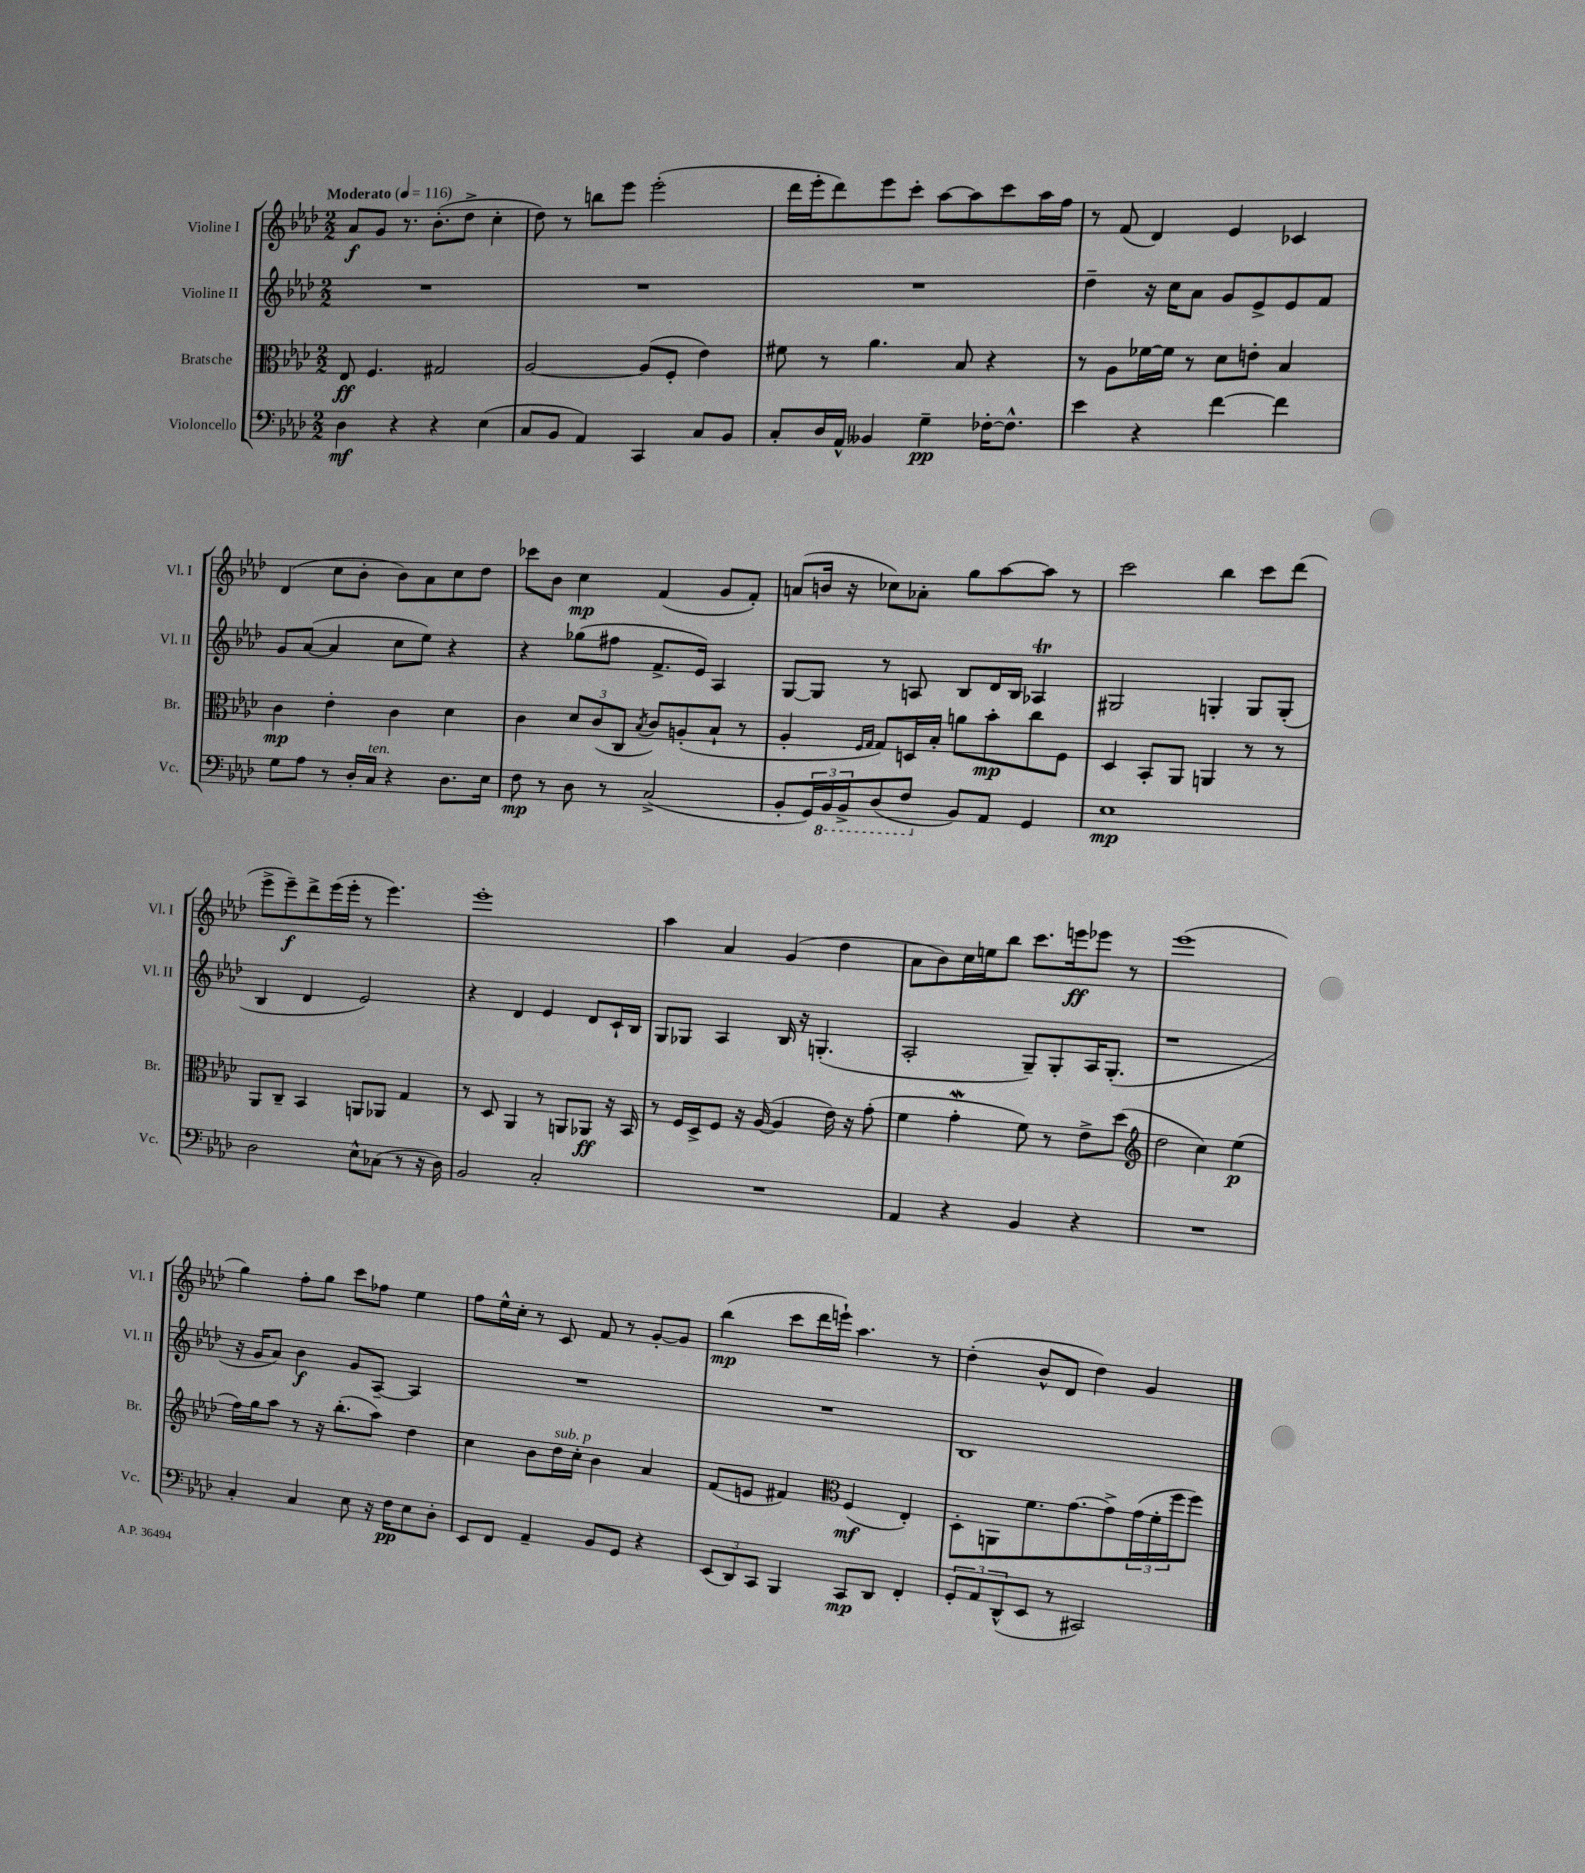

**kern	**dynam	**kern	**dynam	**kern	**dynam	**kern	**dynam
*part4	*part4	*part3	*part3	*part2	*part2	*part1	*part1
*staff4	*staff4	*staff3	*staff3	*staff2	*staff2	*staff1	*staff1
*I"Violoncello	*	*I"Bratsche	*	*I"Violine II	*	*I"Violine I	*
*I'Vc.	*	*I'Br.	*	*I'Vl. II	*	*I'Vl. I	*
*clefF4	*	*clefC3	*	*clefG2	*	*clefG2	*
*k[b-e-a-d-]	*	*k[b-e-a-d-]	*	*k[b-e-a-d-]	*	*k[b-e-a-d-]	*
*M2/2	*	*M2/2	*	*M2/2	*	*M2/2	*
*MM116	*	*MM116	*	*MM116	*	*MM116	*
=1	=1	=1	=1	=1	=1	=1	=1
!	!	!	!	!	!	!LO:TX:a:B:t=Moderato	!
4D-\	mf	8E-/	ff	1r	.	8a-/L	f
.	.	4.F/	.	.	.	8g/J	.
4r	.	.	.	.	.	8.r	.
.	.	.	.	.	.	(8.b-'\L	.
4r	.	2G#X/	.	.	.	.	.
.	.	.	.	.	.	8dd-^\J	.
(4E-\	.	.	.	.	.	4cc'\	.
=2	=2	=2	=2	=2	=2	=2	=2
8C/L	.	[2A-/	.	1r	.	8dd-\)	.
8BB-/J	.	.	.	.	.	8r	.
4AA-/)	.	.	.	.	.	8bbn\L	.
.	.	.	.	.	.	8eee-\J	.
4CC/	.	(8A-/L]	.	.	.	(2eee-'\	.
.	.	8F'/J	.	.	.	.	.
8C/L	.	4e-\)	.	.	.	.	.
8BB-/J	.	.	.	.	.	.	.
=3	=3	=3	=3	=3	=3	=3	=3
8C'/L	.	8f#X\	.	1r	.	16ddd-\LL	.
.	.	.	.	.	.	16eee-'\J	.
16D-/L	.	8r	.	.	.	8ddd-\)	.
16AA-^^/JJ	.	.	.	.	.	.	.
4BB--X/	.	4.a-\	.	.	.	8eee-\	.
.	.	.	.	.	.	8ccc'\J	.
4G~\	pp	.	.	.	.	[8aa-\L	.
.	.	8B-/	.	.	.	8aa-\]	.
[16F-X'\KL	.	4r	.	.	.	8ccc\	.
8.F-^^\J]	.	.	.	.	.	.	.
.	.	.	.	.	.	16aa-\L	.
.	.	.	.	.	.	16ff\JJ	.
=4	=4	=4	=4	=4	=4	=4	=4
4e-\	.	8r	.	4dd-~\	.	8r	.
.	.	8A-\L	.	.	.	(8f/	.
4r	.	[16f-X\L	.	16r	.	4d-/)	.
.	.	16f-\JJ]	.	16cc\KL	.	.	.
.	.	8r	.	8a-\J	.	.	.
[4f\	.	8d-\L	.	8g/L	.	4e-/	.
.	.	8en'\J	.	8e-^/	.	.	.
4f\]	.	4B-/	.	8e-/	.	4c-X/	.
.	.	.	.	8f/J	.	.	.
!!LO:LB:g=z
=5	=5	=5	=5	=5	=5	=5	=5
8G\L	.	4c\	mp	8g/L	.	(4d-/	.
8A-\J	.	.	.	([8a-/J	.	.	.
8r	.	4e-'\	.	4a-/]	.	8cc\L	.
16D-'/LL	.	.	.	.	.	8b-'\J	.
!LO:TX:a:i:t=ten.	!	!	!	!	!	!	!
16C/JJ	.	.	.	.	.	.	.
4r	.	4c\	.	8cc\L	.	8b-\L)	.
.	.	.	.	8ee-\J)	.	8a-\	.
8.D-\L	.	4d-\	.	4r	.	8cc\	.
.	.	.	.	.	.	8dd-\J	.
16E-\Jk	.	.	.	.	.	.	.
=6	=6	=6	=6	=6	=6	=6	=6
8F\	mp	4c\	.	4r	.	8ccc-X\L	.
8r	.	.	.	.	.	8b-\J	.
8D-\	.	12d-/L	.	(8gg-X\L	.	4cc\	mp
.	.	(12c/	.	.	.	.	.
8r	.	.	.	8ff#X\J	.	.	.
.	.	12C/J	.	.	.	.	.
.	.	8qB-/	.	.	.	.	.
(2C^/	.	8c/L)	.	8.f^/L	.	(4f/	.
.	.	(8An'/	.	.	.	.	.
.	.	.	.	16e-/Jk)	.	.	.
.	.	8B-`/J	.	4A-/	.	8g/L	.
.	.	8r	.	.	.	8f'/J)	.
=7	=7	=7	=7	=7	=7	=7	=7
8BB-'/L	.	4A-'/	.	[8G/L	.	(8an/L	.
24GG/L)	.	.	.	8G/J]	.	16bn/Jk	.
*8ba	*	*	*	*	*	*	*
24BBB-/	.	.	.	.	.	.	.
.	.	.	.	.	.	16r	.
24BBB-^/J	.	.	.	.	.	.	.
.	.	16qqF/LL	.	.	.	.	.
.	.	16qqG/JJ	.	.	.	.	.
(8DD-/	.	8G/L)	.	8r	.	8cc-X\L)	.
8FF/J	.	16Dn/L	.	8An/	.	8a-X'\J	.
.	.	16B-'/JJ	.	.	.	.	.
*X8ba	*	*	*	*	*	*	*
8BB-/L)	.	8an\L	.	8B-/L	.	8gg\L	.
8AA-/J	.	8b-'\	mp	16d-/L	.	[8aa-\	.
.	.	.	.	16B-/JJ	.	.	.
4GG/	.	8cc\	.	4A-XT/	.	8aa-\J]	.
.	.	8F\J	.	.	.	8r	.
=8	=8	=8	=8	=8	=8	=8	=8
1E-	mp	4D-/	.	2G#X/	.	2ccc\	.
.	.	8BB-'/L	.	.	.	.	.
.	.	8AA-/J	.	.	.	.	.
.	.	4AAn/	.	4Gn'/	.	4bb-\	.
.	.	8r	.	8G/L	.	8ccc\L	.
.	.	8r	.	(8G'/J	.	(8ddd-\J	.
!!LO:LB:g=z
=9	=9	=9	=9	=9	=9	=9	=9
2D-\	.	8AA-/L	.	4B-/	.	8eee-^\L	.
.	.	8C~/J	.	.	.	8eee-~\)	f
.	.	4BB-/	.	4d-/	.	8ddd-^\	.
.	.	.	.	.	.	(16eee-\L	.
.	.	.	.	.	.	16eee-'\JJ	.
8E-^^\L	.	8AAn/L	.	2e-/)	.	8r	.
(8C-X\J	.	8AA-X/J	.	.	.	4.eee-\)	.
8r	.	4G/	.	.	.	.	.
16r	.	.	.	.	.	.	.
16D-\)	.	.	.	.	.	.	.
=10	=10	=10	=10	=10	=10	=10	=10
2BB-/	.	8r	.	4r	.	1eee-'	.
.	.	8D-/	.	.	.	.	.
.	.	4AA-/	.	4d-/	.	.	.
2C'/	.	8r	.	4e-/	.	.	.
.	.	8AAn/L	.	.	.	.	.
.	.	8AA-X/J	ff	8d-/L	.	.	.
.	.	16r	.	16c`/L	.	.	.
.	.	16BB-/	.	16B-/JJ	.	.	.
=11	=11	=11	=11	=11	=11	=11	=11
1r	.	8r	.	8G/L	.	4aa-\	.
.	.	16F/LL	.	8G-X/J	.	.	.
.	.	16D-^/J	.	.	.	.	.
.	.	8F/J	.	4A-/	.	4a-/	.
.	.	16r	.	.	.	.	.
.	.	([16A-/	.	.	.	.	.
.	.	4A-/]	.	16B-/	.	(4g/	.
.	.	.	.	16r	.	.	.
.	.	.	.	(4.Gn'/	.	.	.
.	.	16e-\)	.	.	.	4dd-\	.
.	.	16r	.	.	.	.	.
.	.	(8g'\	.	.	.	.	.
=12	=12	=12	=12	=12	=12	=12	=12
4AA-/	.	4f\	.	2A-'/	.	8a-\L	.
.	.	.	.	.	.	8b-\)	.
4r	.	4gW'\	.	.	.	16cc\L	.
.	.	.	.	.	.	16een\J	.
.	.	.	.	.	.	8bb-\J	.
4BB-/	.	8f\)	.	8G~/L)	.	8.ccc\L	.
.	.	8r	.	8G'/	.	.	.
.	.	.	.	.	.	16eeen\k	ff
4r	.	8e-^\L	.	16A-/K	.	8eee-X\J	.
.	.	.	.	(8.G'/J	.	.	.
.	.	(8dd-\J	.	.	.	8r	.
=13	=13	=13	=13	=13	=13	=13	=13
*	*	*clefG2	*	*	*	*	*
1r	.	2dd-\	.	1r	.	(1eee-	.
.	.	4cc\)	.	.	.	.	.
.	.	(4ee-\	p	.	.	.	.
!!LO:LB:g=z
=14	=14	=14	=14	=14	=14	=14	=14
4C'/	.	16ff\LL)	.	16r	.	4gg\)	.
.	.	16gg\J	.	16g/KL	.	.	.
.	.	8aa-\J	.	8a-/J)	.	.	.
4C/	.	8r	.	4b-\	f	8ff'\L	.
.	.	16r	.	.	.	8gg\J	.
.	.	(8.bb-'\L	.	.	.	.	.
8E-\	.	.	.	8g/L	.	8ccc\L	.
16r	.	8aa-\J)	.	[8A-~/J	.	8ff-X\J	.
16F\KL	pp	.	.	.	.	.	.
8E-\	.	4dd-\	.	4A-/]	.	4ee-\	.
8D-'\J	.	.	.	.	.	.	.
=15	=15	=15	=15	=15	=15	=15	=15
8EE-/L	.	4cc\	.	1r	.	8ff\L	.
8FF/J	.	.	.	.	.	16ee-^^\L	.
.	.	.	.	.	.	16cc'\JJ	.
4AA-~/	.	8b-\L	.	.	.	8r	.
!	!	!LO:TX:a:i:t=sub. p	!	!	!	!	!
.	.	16dd-\L	.	.	.	8c/	.
.	.	16cc'\JJ	.	.	.	.	.
8BB-/L	.	4b-\	.	.	.	8f/	.
8GG/J	.	.	.	.	.	8r	.
4r	.	4a-/	.	.	.	[8g'/L	.
.	.	.	.	.	.	8g/J]	.
=16	=16	=16	=16	=16	=16	=16	=16
(12EE-/L	.	(8f/L	.	1r	.	(4bb-\	mp
12DD-/)	.	.	.	.	.	.	.
.	.	8en/J	.	.	.	.	.
12CC/J	.	.	.	.	.	.	.
4BBB-/	.	4f#X/)	.	.	.	8ccc\L	.
.	.	.	.	.	.	16ddd-\L	.
.	.	.	.	.	.	16eeen`\JJ)	.
*	*	*clefC3	*	*	*	*	*
8CC/L	mp	(4F/	mf	.	.	4.aa-\	.
8DD-/J	.	.	.	.	.	.	.
4FF'/	.	4E-'/)	.	.	.	.	.
.	.	.	.	.	.	8r	.
=17	=17	=17	=17	=17	=17	=17	=17
12GG'/L	.	8D-'\L	.	1B-	.	(4dd-'\	.
12AA-/	.	.	.	.	.	.	.
.	.	8AAn\	.	.	.	.	.
(12DD-^^/	.	.	.	.	.	.	.
8EE-/J	.	8.f\	.	.	.	8b-^^/L	.
8r	.	.	.	.	.	8d-/J	.
.	.	[8.g\	.	.	.	.	.
2CC#X/)	.	.	.	.	.	4dd-\)	.
.	.	8g^\]	.	.	.	.	.
.	.	(24g\L	.	.	.	4g/	.
.	.	24f'\	.	.	.	.	.
.	.	24ff\J	.	.	.	.	.
.	.	8ff\J)	.	.	.	.	.
==	==	==	==	==	==	==	==
*-	*-	*-	*-	*-	*-	*-	*-
